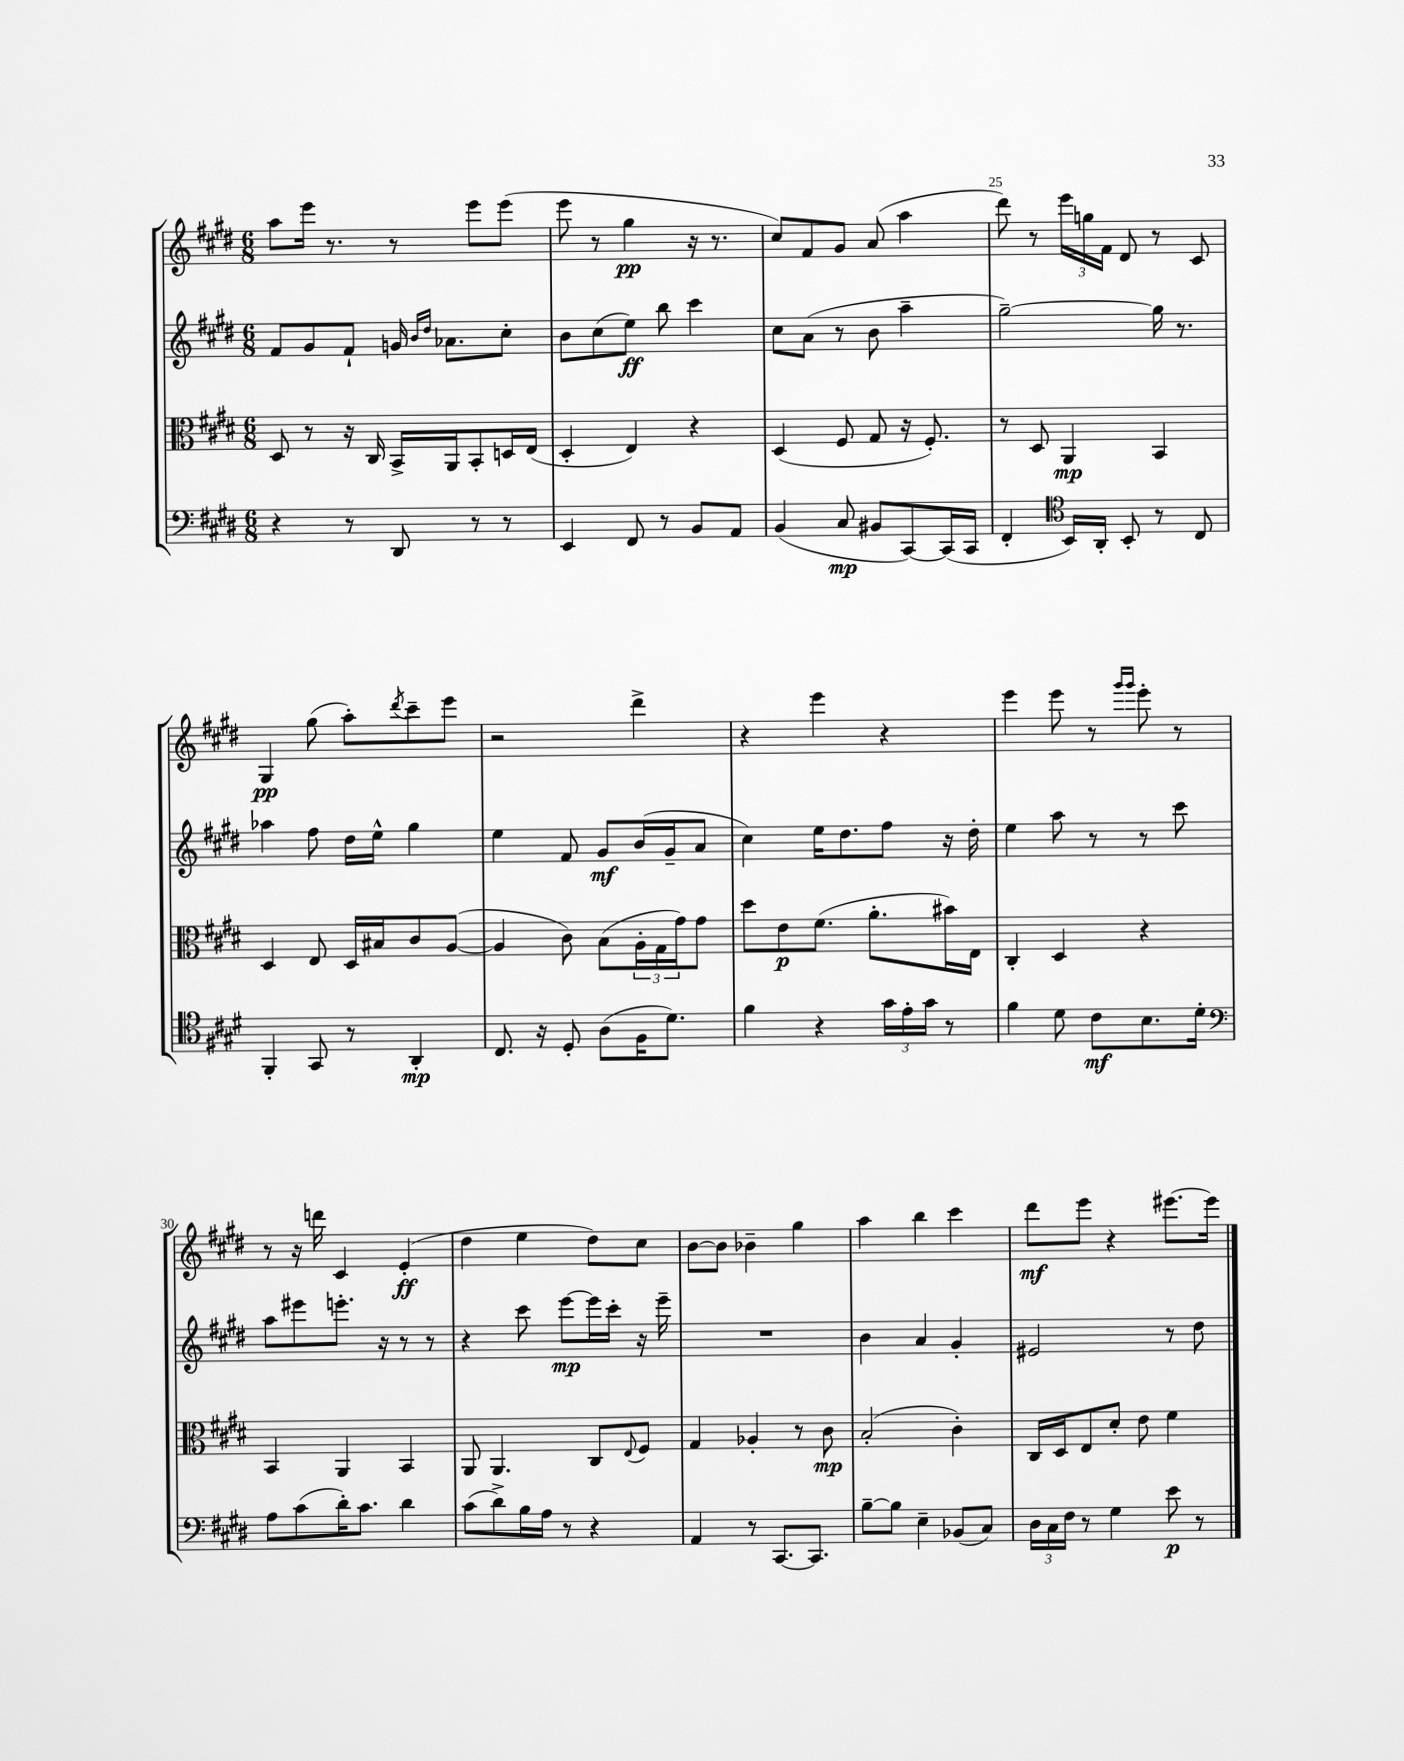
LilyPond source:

<<
\new StaffGroup <<
\new Staff = "s0" {
    \clef treble \key e \major \numericTimeSignature \time 6/8
    a''8 e'''16 r8. r8 e'''8 e'''8( |
    e'''8 r8 gis''4\pp r16 r8. |
    cis''8) fis'8 gis'8 a'8( a''4 |
    dis'''8) r8 \tuplet 3/2 { e'''16 g''16 fis'16 } dis'8 r8 cis'8 |
    gis4\pp gis''8( a''8-.) \acciaccatura { dis'''8 } cis'''8-- e'''8 |
    r2 dis'''4-> |
    r4 e'''4 r4 |
    e'''4 e'''8 r8 \grace { gis'''16 gis'''16 } e'''8-. r8 |
    r8 r16 d'''16 cis'4 e'4-.\ff( |
    dis''4 e''4 dis''8) cis''8 |
    b'8~ b'8 bes'4-- gis''4 |
    a''4 b''4 cis'''4 |
    dis'''8\mf e'''8 r4 eis'''8.~ eis'''16 \bar "|." |
}
\new Staff = "s1" {
    \clef treble \key e \major \numericTimeSignature \time 6/8
    fis'8 gis'8 fis'8-! g'16 \grace { b'16 dis''16 } aes'8. cis''8-. |
    b'8 cis''8( e''8\ff) b''8 cis'''4 |
    cis''8 a'8( r8 b'8 a''4-- |
    gis''2~--) gis''16 r8. |
    aes''4 fis''8 dis''16 e''16-^ gis''4 |
    e''4 fis'8 gis'8\mf b'16( gis'16-- a'8 |
    cis''4) e''16 dis''8. fis''8 r16 dis''16-. |
    e''4 a''8 r8 r8 cis'''8 |
    a''8 eis'''8 e'''8.-. r16 r8 r8 |
    r4 cis'''8 e'''8~\mp e'''16 cis'''16-. r16 e'''16-- |
    R2. |
    b'4 a'4 gis'4-. |
    eis'2 r8 dis''8 \bar "|." |
}
\new Staff = "s2" {
    \clef alto \key e \major \numericTimeSignature \time 6/8
    dis8 r8 r16 cis16 b,16-> a,16 b,8-. d16 e16( |
    dis4-. e4) r4 |
    dis4( fis8 gis8 r16 fis8.-.) |
    r8 dis8 a,4\mp b,4 |
    dis4 e8 dis16 bis16 cis'8 a8~( |
    a4 cis'8) b8( \tuplet 3/2 { a16-. gis16 gis'16) } gis'8 |
    dis''8 e'8\p fis'8.( a'8.-. bis'16) e16 |
    cis4-. dis4 r4 |
    b,4 a,4 b,4 |
    a,8 a,4. cis8 \appoggiatura { e8 } fis8 |
    gis4 aes4-. r8 cis'8\mp |
    b2-.( cis'4-.) |
    cis16 dis16 e8 dis'8-. e'8 fis'4 \bar "|." |
}
\new Staff = "s3" {
    \clef bass \key e \major \numericTimeSignature \time 6/8
    r4 r8 dis,8 r8 r8 |
    e,4 fis,8 r8 b,8 a,8 |
    b,4( cis8\mp bis,8 cis,8~) cis,16( cis,16 |
    fis,4-. \clef tenor b,16) a,16-. b,8-. r8 cis8 |
    fis,4-. gis,8 r8 a,4-.\mp |
    cis8. r16 dis8-. a8( fis16 dis'8.) |
    fis'4 r4 \tuplet 3/2 { gis'16 e'16-. gis'16 } r8 |
    fis'4 dis'8 cis'8\mf b8. dis'16-. |
    \clef bass a8 cis'8( dis'16-.) cis'8. dis'4 |
    cis'8( dis'8->) b16 a16 r8 r4 |
    a,4 r8 cis,8.~ cis,8. |
    b8~-- b8 e4-- bes,8( cis8) |
    \tuplet 3/2 { dis16 cis16 fis16 } r8 gis4 e'8\p r8 \bar "|." |
}
>>
>>
\layout { \context { \Score currentBarNumber = #22 \override BarNumber.break-visibility = ##(#f #t #t) barNumberVisibility = #(every-nth-bar-number-visible 5) } }
